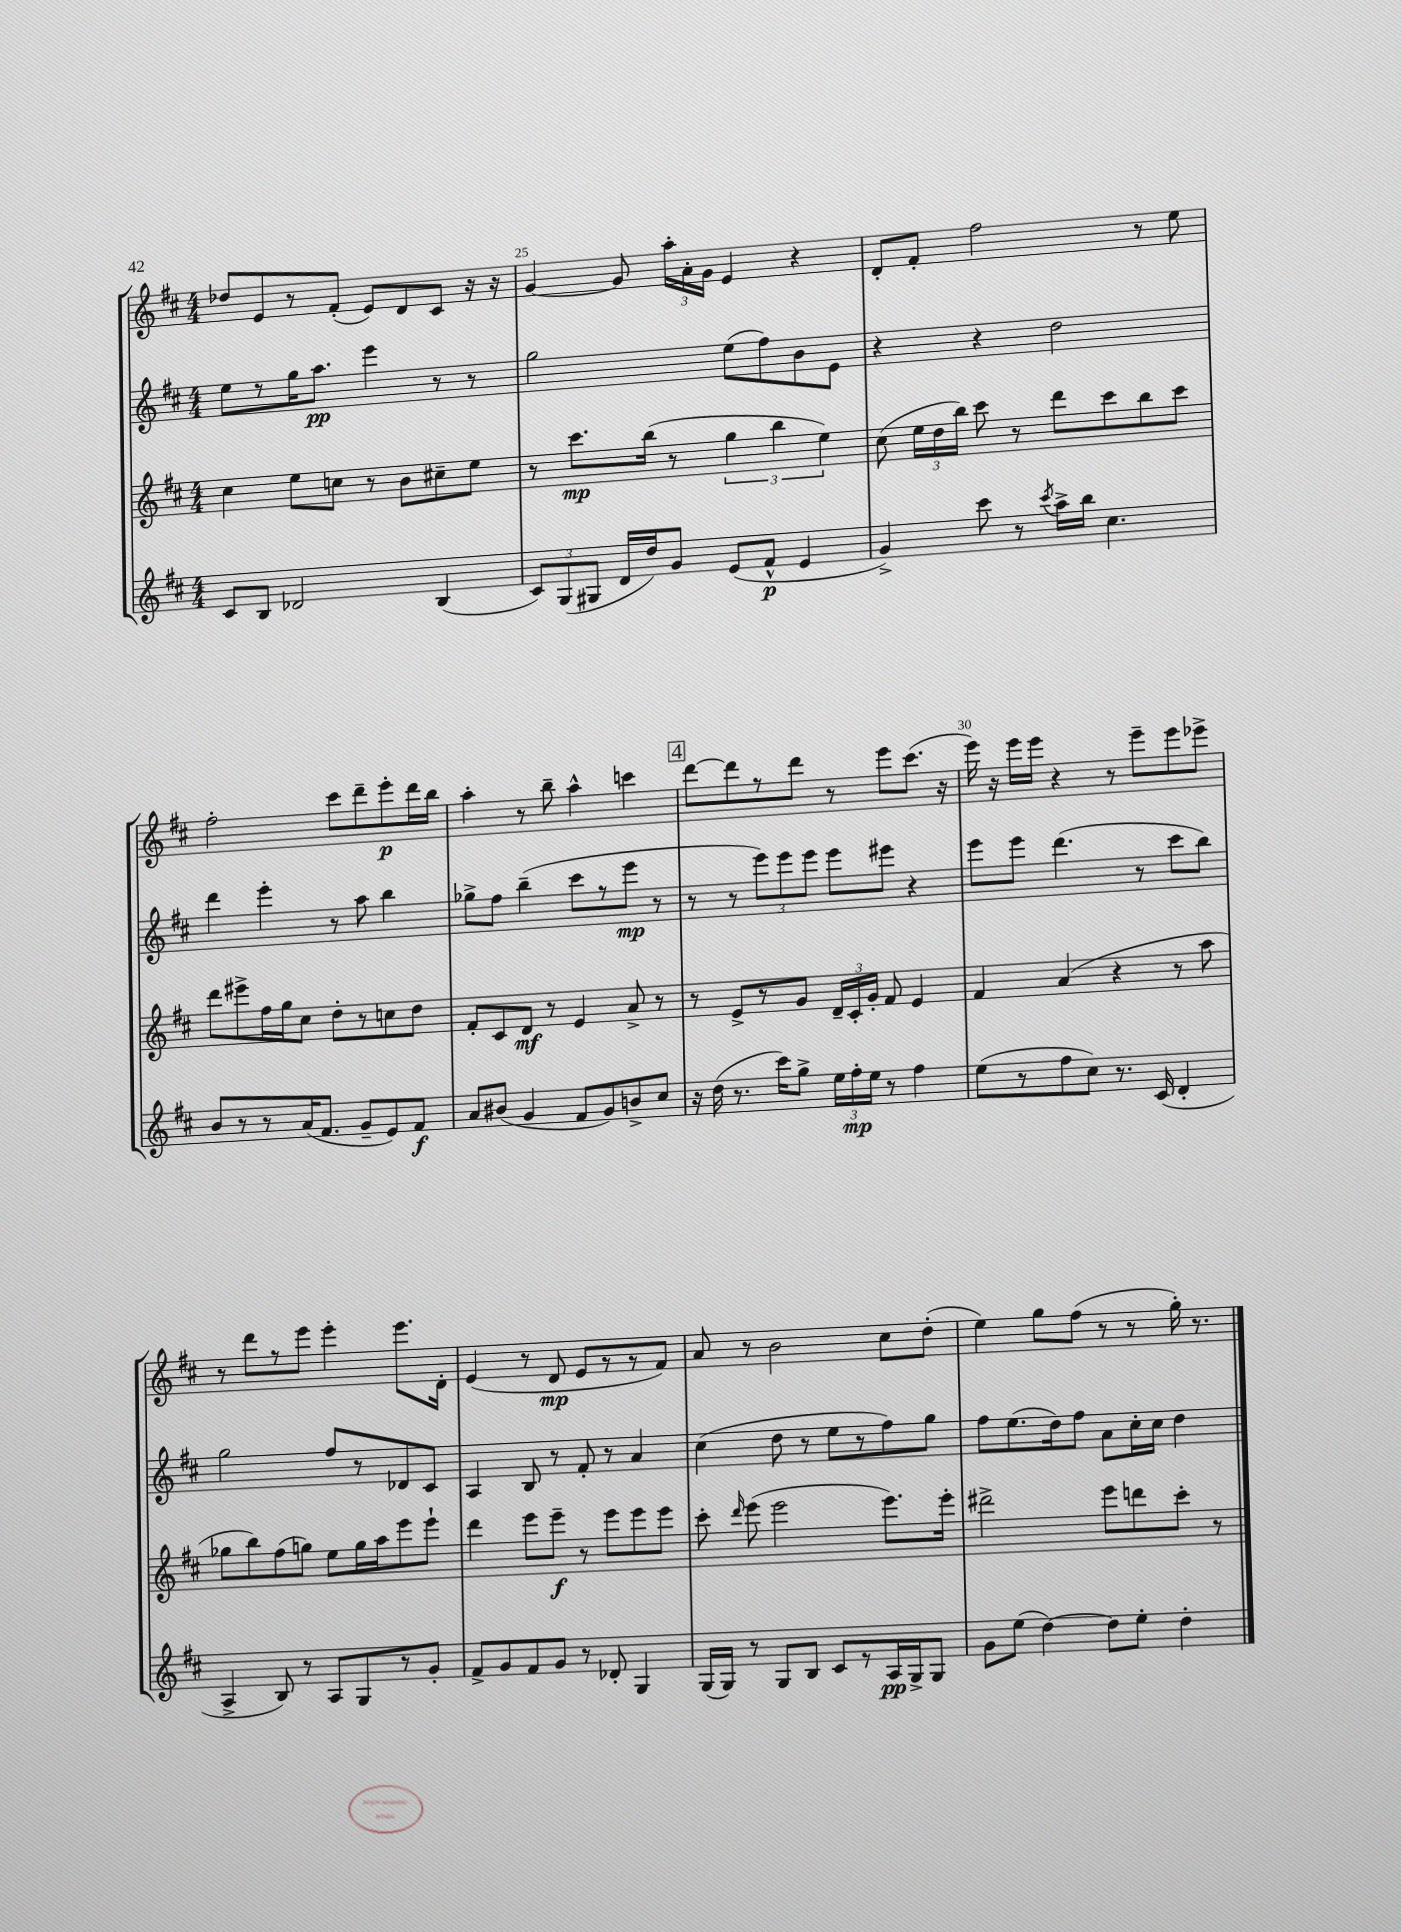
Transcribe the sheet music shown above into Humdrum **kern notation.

**kern	**kern	**kern	**kern
*staff4	*staff3	*staff2	*staff1
*clefG2	*clefG2	*clefG2	*clefG2
*k[f#c#]	*k[f#c#]	*k[f#c#]	*k[f#c#]
*M4/4	*M4/4	*M4/4	*M4/4
8c#	4cc#	8ee	8dd-
8B	.	8r	8e
2d-	8ee	16gg	8r
.	.	8.aa	.
.	8cc	.	(8f#'
.	8r	4eee	8e)
.	8b	.	8d
(4B	8cc#~	8r	8c#
.	8ee	8r	16r
.	.	.	16r
=	=	=	=
12c#)	8r	2gg	[4g
(12G	.	.	.
.	8.ccc#	.	.
12G#	.	.	.
16d	.	.	8g]
16dd)	(16bb	.	.
8g	8r	.	24aa'
.	.	.	24a'
.	.	.	24g
(8e	6gg	(8ee	4e
8f#^^	.	8ff#)	.
.	6bb	.	.
4e	.	8b	4r
.	6ee)	.	.
.	.	8e	.
=	=	=	=
4g^)	(8cc#	4r	8d'
.	24ee	.	8f#'
.	24dd	.	.
.	24bb)	.	.
8ccc#	8ccc#	4r	2ff#
8r	8r	.	.
8qccc#	.	.	.
16aa^	8ddd	2dd	.
16bb	.	.	.
4.cc#	8ccc#	.	.
.	8bb	.	8r
.	8ccc#	.	8ee
=	=	=	=
8b	8ddd	4ddd	2ff#'
8r	8eee#^	.	.
8r	16ff#	4eee'	.
.	16gg	.	.
(16a	8cc#	.	.
8.f#	.	.	.
.	8dd'	8r	8ccc#
8g~	8r	8aa	8ddd~
8e)	8cc	4bb	8eee'
8f#	8dd	.	16ddd
.	.	.	16bb
=	=	=	=
8a	8f#'	8gg-^	4aa'
(8b#	8c#	8ff#	.
4g	8d	(4bb~	8r
.	8r	.	8bb~
8f#	4e	8ccc#	4aa^^
8g)	.	8r	.
8b^	8a^	8eee	4ccc
8cc#	8r	8r	.
=	=	=	=
16r	8r	8r	[8ddd
(16dd	.	.	.
8.r	8e^	8r	8ddd]
.	8r	12eee)	8r
16ccc#)	.	.	.
.	.	12eee	.
8gg^	8g	.	8ddd
.	.	12eee	.
24ee	24d~	8eee	8r
24ff#'	24c#'	.	.
24ee	24g'	.	.
8r	8f#	8eee#	8eee
4ff#	4e	4r	(8.ccc#
.	.	.	16r
=	=	=	=
(8ee	4f#	8eee	16eee)
.	.	.	16r
8r	.	8eee	16eee
.	.	.	16eee
8ff#	(4a	(4.ddd	4r
8cc#)	.	.	.
8.r	4r	.	8r
.	.	8r	8eee~
(16c#	.	.	.
4d'	8r	8ccc#	8eee
.	8aa	8bb)	8eee-^
=	=	=	=
4A^	8gg-	2gg	8r
.	8bb)	.	8ddd
8B)	(8ff#	.	8r
8r	8gg)	.	8eee
8A	8ee	8ff#	4eee'
8G	16gg	8r	.
.	16aa	.	.
8r	8eee	8d-	8.eee
8g'	8eee`	8c#	.
.	.	.	16d'
=	=	=	=
8f#^	4ddd	4A	(4e
8g	.	.	.
8f#	8eee	8B	8r
8g	8eee~	8r	8d
8r	8r	8f#'	8e
8d-'	8eee	8r	8r
4G	8eee	4a	8r
.	8eee	.	8f#)
=	=	=	=
(16G	8ccc#'	(4cc#	8a
16G)	.	.	.
.	16qqddd	.	.
8r	(8eee	.	8r
8G	2eee	8dd	2b
8B	.	8r	.
8c#	.	8ee	.
8r	.	8r	.
16A	8.eee)	8ff#)	8cc#
16G^	.	.	.
8G	.	8gg	(8dd'
.	16eee'	.	.
=	=	=	=
8g	2ddd#^	8ff#	4ee)
(8ee	.	(8.ee	.
[4dd)	.	.	8gg
.	.	16dd)	.
.	.	8ff#	(8ff#
8dd]	8eee	8a	8r
8ee'	8ddd	16cc#'	8r
.	.	16cc#	.
4dd'	8ccc#'	4dd	16gg')
.	.	.	8.r
.	8r	.	.
==	==	==	==
*-	*-	*-	*-
